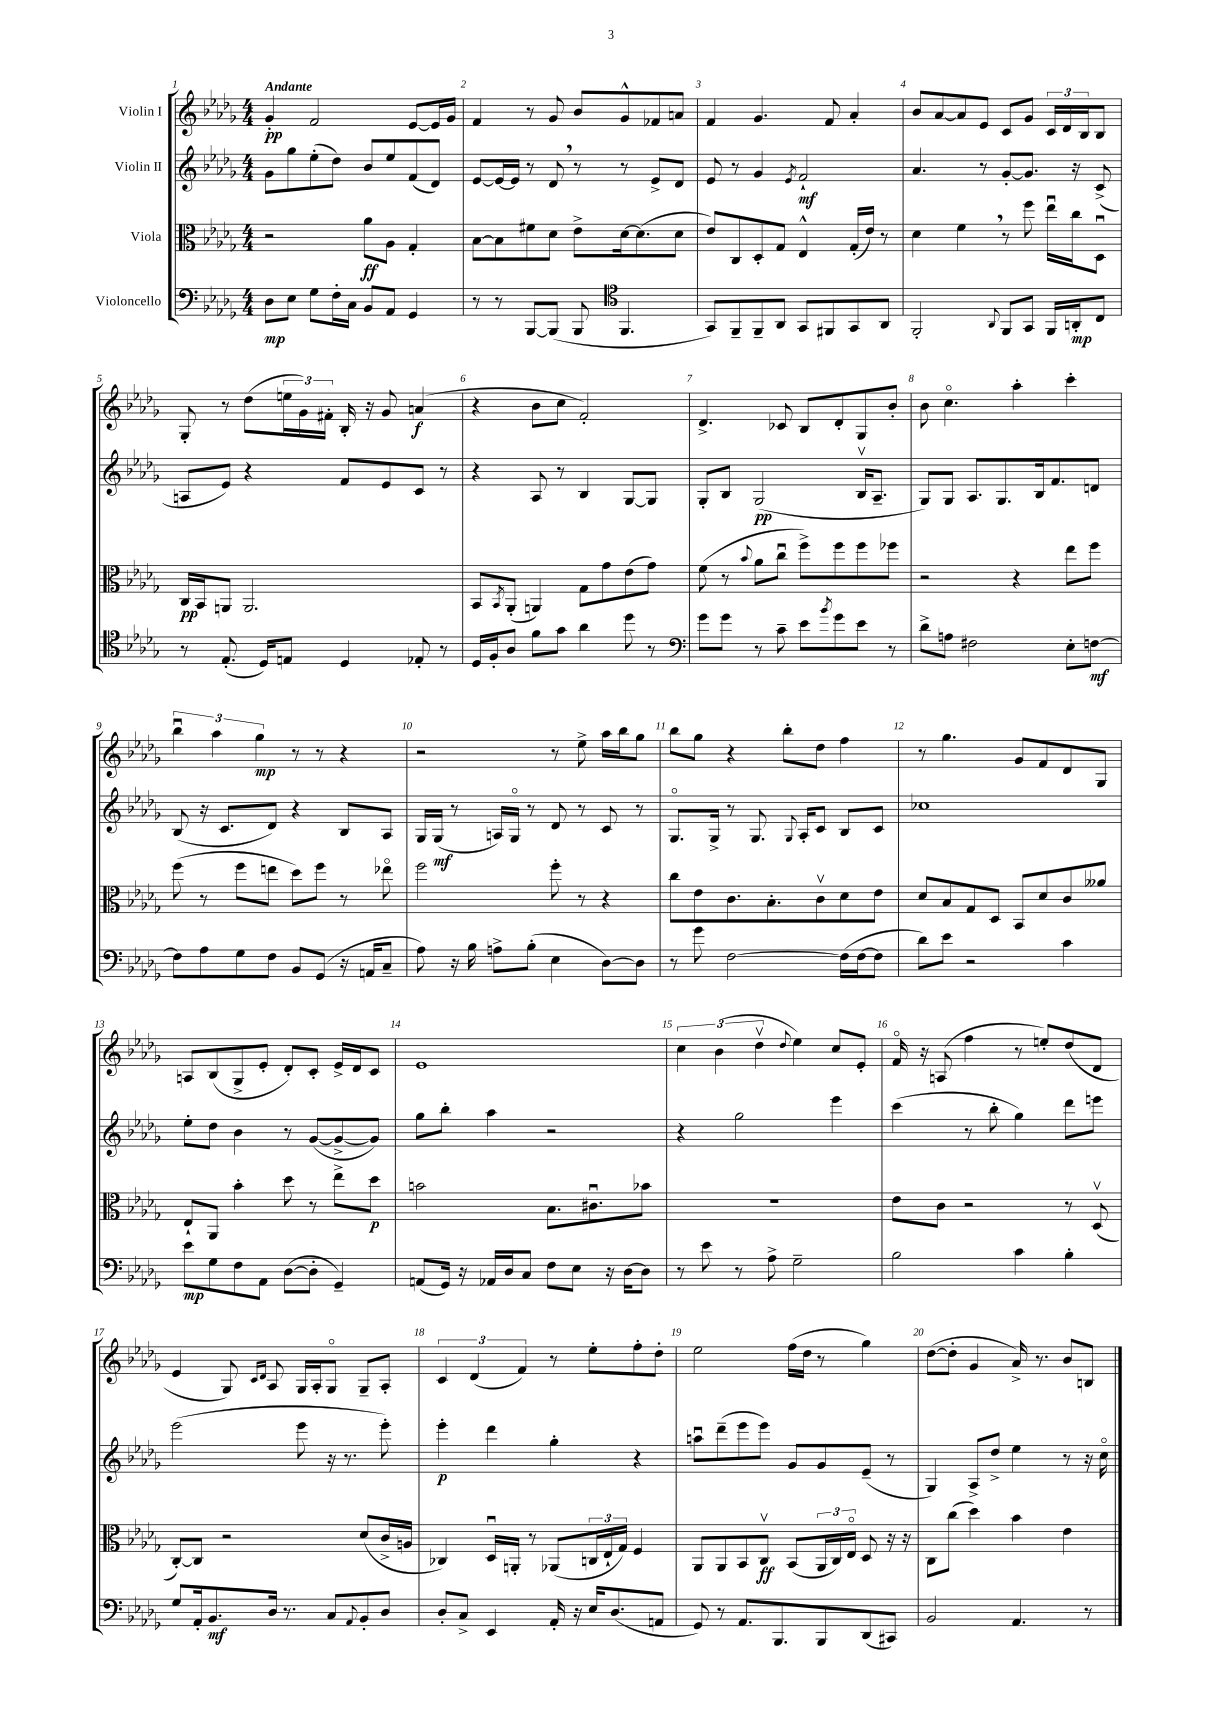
<<
\new StaffGroup <<
\new Staff = "s0" \with { instrumentName = "Violin I" } {
    \clef treble \key des \major \numericTimeSignature \time 4/4 \tempo "Andante"
    ges'4-.\pp f'2 ees'8~ ees'16 ges'16 |
    f'4 r8 ges'8 bes'8 ges'8-^ fes'8 a'8 |
    f'4 ges'4. f'8 aes'4-. |
    bes'8 aes'8~ aes'8 ees'8 c'8 ges'8 \tuplet 3/2 { c'16 des'16 bes16 } bes8 |
    ges8-. r8 des''8( \tuplet 3/2 { e''16 ges'16) fis'16-. } bes16-. r16 ges'8 a'4\f( |
    r4 bes'8 c''8 f'2-.) |
    des'4.-> ces'8 bes8 des'8-. ges8 bes'8-. |
    bes'8 c''4.\flageolet aes''4-. c'''4-. |
    \tuplet 3/2 { bes''4\downbow aes''4 ges''4\mp } r8 r8 r4 |
    r2 r8 ees''8-> aes''16 bes''16 ges''8 |
    bes''8 ges''8 r4 bes''8-. des''8 f''4 |
    r8 ges''4. ges'8 f'8 des'8 ges8 |
    a8 bes8( ges8-> ees'8-. des'8-.) c'8-. ees'16-> des'16 c'8 |
    ees'1 |
    \tuplet 3/2 { c''4 bes'4( des''4\upbow } \appoggiatura { des''8 } ees''4) c''8 ees'8-. |
    f'16\flageolet r16 a8( f''4 r8 e''8-.) des''8( des'8 |
    ees'4 ges8) \grace { c'16 des'16 } aes8 ges16 aes16-. ges8\flageolet ges8-- aes8-. |
    \tuplet 3/2 { c'4 des'4( f'4) } r8 ees''8-. f''8-. des''8-. |
    ees''2 f''16( des''16 r8 ges''4) |
    des''8~( des''8-. ges'4 aes'16->) r8. bes'8 b8 \bar "|." |
}
\new Staff = "s1" \with { instrumentName = "Violin II" } {
    \clef treble \key des \major \numericTimeSignature \time 4/4
    ges'8 ges''8 ees''8-.( des''8) bes'8 ees''8 f'8( des'8) |
    ees'8~ ees'16~ ees'16 r8 des'8 \breathe r8 r8 ees'8-> des'8 |
    ees'8 r8 ges'4 \acciaccatura { ees'8 } f'2-!\mf |
    aes'4. r8 ges'8~-. ges'8. r16 c'8->( |
    a8 ees'8) r4 f'8 ees'8 c'8 r8 |
    r4 aes8 r8 bes4 ges8~ ges8 |
    ges8-. bes8 ges2\pp( bes16\upbow aes8.-- |
    ges8) ges8 aes8. ges8. bes16 f'8. d'8 |
    bes8( r16 c'8. des'8) r4 bes8 aes8 |
    ges16 ges16\mf( r8 a16) ges16\flageolet r8 des'8 r8 c'8 r8 |
    ges8.\flageolet ges16-> r8 ges8. \appoggiatura { ges8 } aes16-. c'8 bes8 c'8 |
    ces''1 |
    ees''8-. des''8 bes'4 r8 ges'8~( ges'8~-> ges'8) |
    ges''8 bes''8-. aes''4 r2 |
    r4 ges''2 ees'''4 |
    c'''4( r8 bes''8-. ges''4) des'''8 e'''8 |
    ees'''2( ees'''8 r16 r8. ees'''8-.) |
    ees'''4-.\p des'''4 ges''4-. r4 |
    a''8\downbow des'''8--( ees'''8 ees'''8) ges'8 ges'8 ees'8--( r8 |
    ges4) aes8-> des''8-> ees''4 r8 r16 c''16\flageolet \bar "|." |
}
\new Staff = "s2" \with { instrumentName = "Viola" } {
    \clef alto \key des \major \numericTimeSignature \time 4/4
    r2 aes'8\ff aes8 ges4-. |
    bes8~ bes8 fis'8 des'8 ees'8-> des'16~ des'8.( des'8 |
    ees'8) c8 des8-. ges8 ees4-^ ges16-.( ees'16) r8 |
    des'4 f'4 \breathe r8 f''8 ees''16\downbow c''16 des8\downbow |
    c16\pp bes,16 a,8 a,2. |
    bes,8 \acciaccatura { bes,8 } aes,8-.( a,4) ges8 ges'8 ees'8( ges'8) |
    f'8( r8 \appoggiatura { bes'8 } aes'8 c''8\downbow f''8->) f''8 f''8 fes''8 |
    r2 r4 ees''8 f''8 |
    f''8( r8 f''8 e''8 des''8) f''8 r8 ees''8\flageolet |
    f''2 f''8-. r8 r4 |
    c''8 ees'8 c'8. bes8.-. c'8\upbow des'8 ees'8 |
    des'8 bes8 ges8 des8 bes,8 des'8 c'8 aeses'8 |
    ees8-! aes,8 bes'4-. des''8 r8 ees''8-> des''8\p |
    b'2 bes8. cis'8.\downbow bes'8 |
    r1 |
    ees'8 c'8 r2 r8 des8\upbow( |
    c8~-.) c8 r2 des'8( c'16-> a16 |
    ces4) des16\downbow a,16-. r8 aes,8( \tuplet 3/2 { c16 ees16-! ges16) } f4 |
    aes,8 aes,8 bes,8 c8\upbow\ff bes,8( \tuplet 3/2 { aes,16 c16) ees16\flageolet } des8 r16 r16 |
    c8 c''8( des''4) bes'4 ees'4 \bar "|." |
}
\new Staff = "s3" \with { instrumentName = "Violoncello" } {
    \clef bass \key des \major \numericTimeSignature \time 4/4
    des8\mp ees8 ges8 f16-. c16 bes,8 aes,8 ges,4 |
    r8 r8 bes,,8~ bes,,8( bes,,8 \clef tenor f,4. |
    ges,8) f,8-- f,8-- aes,8 ges,8 fis,8 ges,8 aes,8 |
    f,2-. \appoggiatura { aes,8 } f,8 ges,8 f,16 a,16-.\mp c8 |
    r8 ees8.-.( des16) e8 des4 ees8-. r8 |
    des16 f16-. aes8 f'8 ges'8 aes'4 des''8 r8 |
    \clef bass ges'8 ges'8 r8 c'8-- ees'8 \acciaccatura { bes'8 } ges'8 ees'8 r8 |
    des'8-> a8 fis2 ees8-. f8~\mf |
    f8 aes8 ges8 f8 bes,8 ges,8( r16 a,16 c8-- |
    aes8) r16 bes16 a8-> bes8-.( ees4 des8~) des8 |
    r8 ges'8 f2~ f16( f16~ f8 |
    des'8) ees'8 r2 c'4 |
    ees'8\mp ges8 f8 aes,8 des8~( des8-. ges,4--) |
    a,8( ges,16) r16 aes,16 des16 c8 f8 ees8 r16 des16~ des8 |
    r8 ees'8 r8 aes8-> ges2-- |
    bes2 c'4 bes4-. |
    ges8 aes,16-. bes,8.\mf des16 r8. c8 \appoggiatura { aes,8 } bes,8-. des8 |
    des8-. c8-> ees,4 aes,16-. r16 ees16 des8.( a,8 |
    ges,8) r8 aes,8. bes,,8. bes,,8 des,8( cis,8) |
    bes,2 aes,4. r8 \bar "|." |
}
>>
>>
\layout { \context { \Score \override BarNumber.break-visibility = ##(#f #t #t) barNumberVisibility = #all-bar-numbers-visible } }
